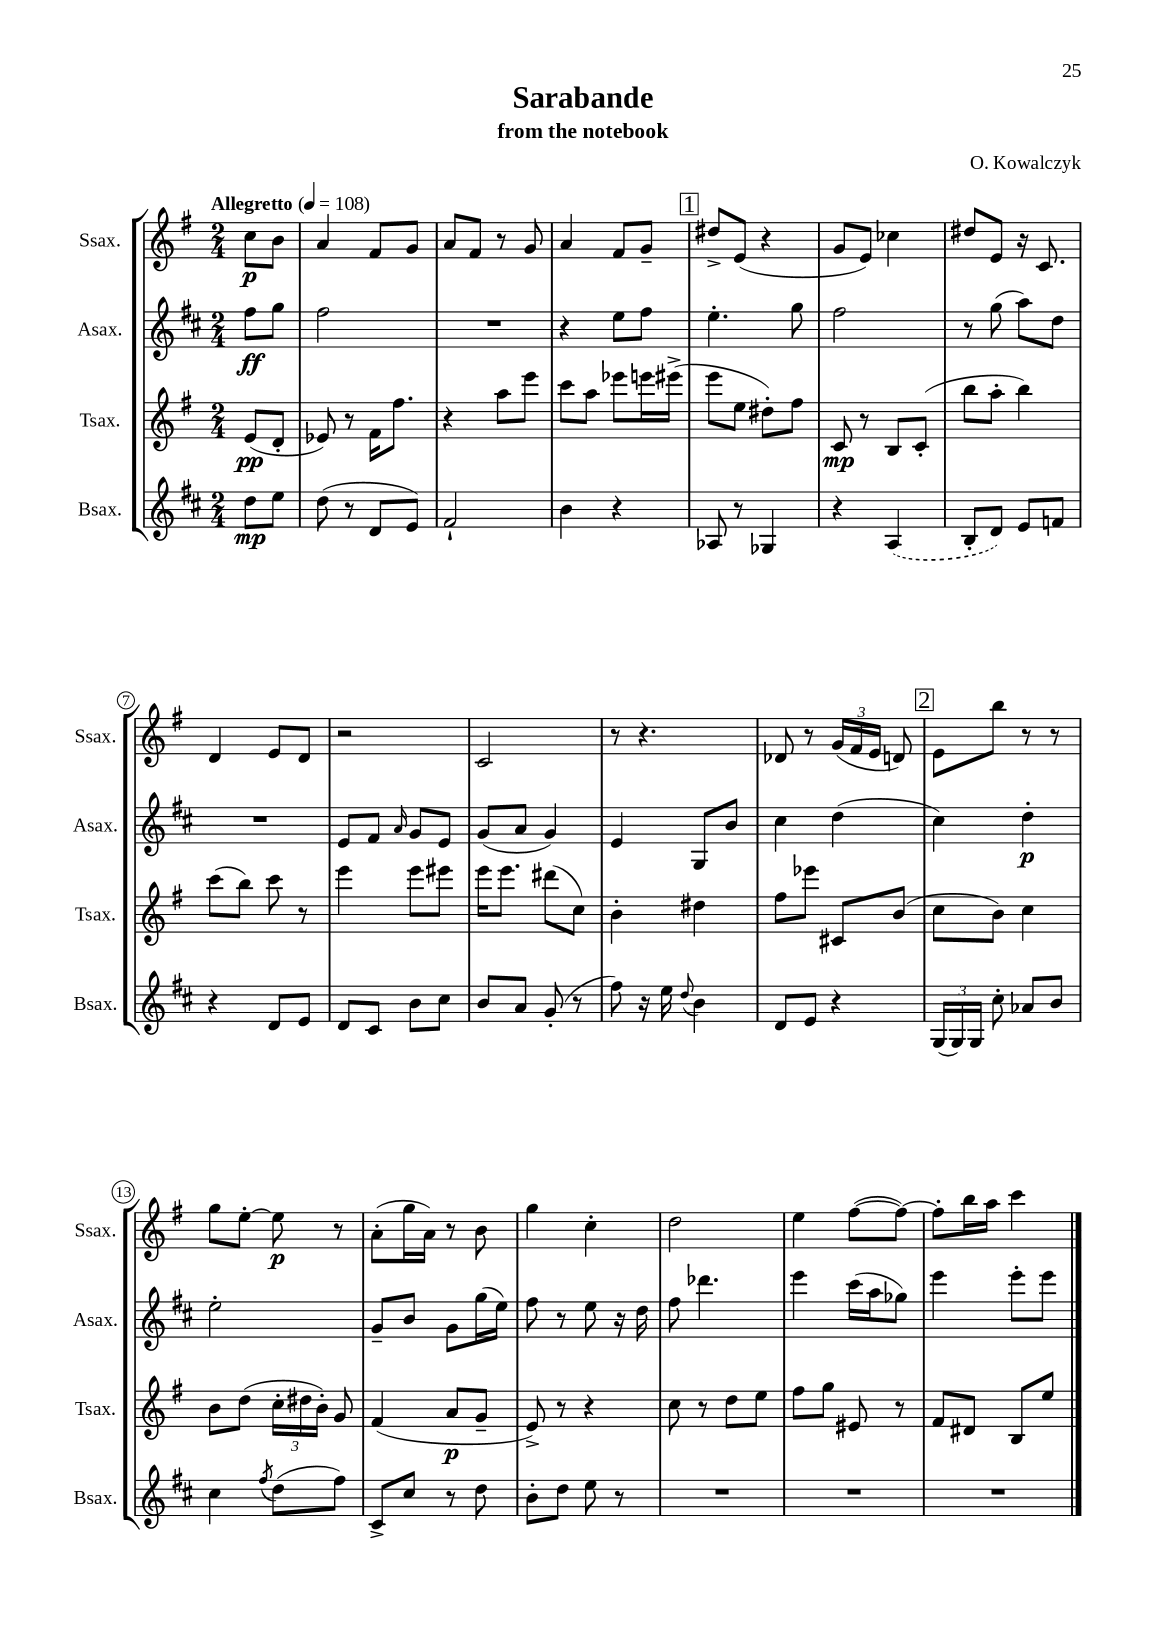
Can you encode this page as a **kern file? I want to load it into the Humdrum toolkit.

**kern	**kern	**kern	**kern
*staff4	*staff3	*staff2	*staff1
*clefG2	*clefG2	*clefG2	*clefG2
*k[f#c#]	*k[f#]	*k[f#c#]	*k[f#]
*M2/4	*M2/4	*M2/4	*M2/4
*MM108	*MM108	*MM108	*MM108
8dd	(8e	8ff#	8cc
8ee	8d'	8gg	8b
=	=	=	=
(8dd	8e-)	2ff#	4a
8r	8r	.	.
8d	16f#	.	8f#
.	8.ff#	.	.
8e)	.	.	8g
=	=	=	=
2f#`	4r	2r	8a
.	.	.	8f#
.	8aa	.	8r
.	8eee	.	8g
=	=	=	=
4b	8ccc	4r	4a
.	8aa	.	.
4r	8eee-	8ee	8f#
.	16eee	8ff#	8g~
.	(16eee#^	.	.
=	=	=	=
8A-	8eee	4.ee'	8dd#^
8r	8ee	.	(8e
4G-	8dd#')	.	4r
.	8ff#	8gg	.
=	=	=	=
4r	8c	2ff#	8g
.	8r	.	8e)
(4A	8B	.	4cc-
.	(8c'	.	.
=	=	=	=
8B'	8bb	8r	8dd#
8d)	8aa'	(8gg	8e
8e	4bb)	8aa)	16r
.	.	.	8.c
8f	.	8dd	.
=	=	=	=
4r	(8ccc	2r	4d
.	8bb)	.	.
8d	8ccc	.	8e
8e	8r	.	8d
=	=	=	=
8d	4eee	8e	2r
8c#	.	8f#	.
.	.	16qqa	.
8b	8eee	8g	.
8cc#	8eee#	8e	.
=	=	=	=
8b	16eee	(8g	2c
.	8.eee	.	.
8a	.	8a	.
(8g'	(8ddd#	4g)	.
8r	8cc)	.	.
=	=	=	=
8ff#)	4b'	4e	8r
16r	.	.	4.r
16ee	.	.	.
8qqdd	.	.	.
4b	4dd#	8G	.
.	.	8b	.
=	=	=	=
8d	8ff#	4cc#	8d-
8e	8eee-	.	8r
4r	8c#	(4dd	(24g
.	.	.	24f#
.	.	.	24e
.	(8b	.	8d)
=	=	=	=
(24G	8cc	4cc#)	8e
24G)	.	.	.
24G	.	.	.
8cc#'	8b)	.	8bb
8a-	4cc	4dd'	8r
8b	.	.	8r
=	=	=	=
4cc#	8b	2ee'	8gg
.	(8dd	.	[8ee'
8qff#	.	.	.
(8dd	24cc'	.	8ee]
.	24dd#	.	.
.	24b')	.	.
8ff#)	8g	.	8r
=	=	=	=
8c#^	(4f#	8g~	(8a'
8cc#	.	8b	16gg
.	.	.	16a)
8r	8a	8g	8r
8dd	8g~	(16gg	8b
.	.	16ee)	.
=	=	=	=
8b'	8e^)	8ff#	4gg
8dd	8r	8r	.
8ee	4r	8ee	4cc'
8r	.	16r	.
.	.	16dd	.
=	=	=	=
2r	8cc	8ff#	2dd
.	8r	4.ddd-	.
.	8dd	.	.
.	8ee	.	.
=	=	=	=
2r	8ff#	4eee	4ee
.	8gg	.	.
.	8e#	(16ccc#	([8ff#
.	.	16aa	.
.	8r	8gg-)	8ff#_)
=	=	=	=
2r	8f#	4eee	8ff#']
.	8d#	.	16bb
.	.	.	16aa
.	8B	8eee'	4ccc
.	8ee	8eee	.
==	==	==	==
*-	*-	*-	*-
